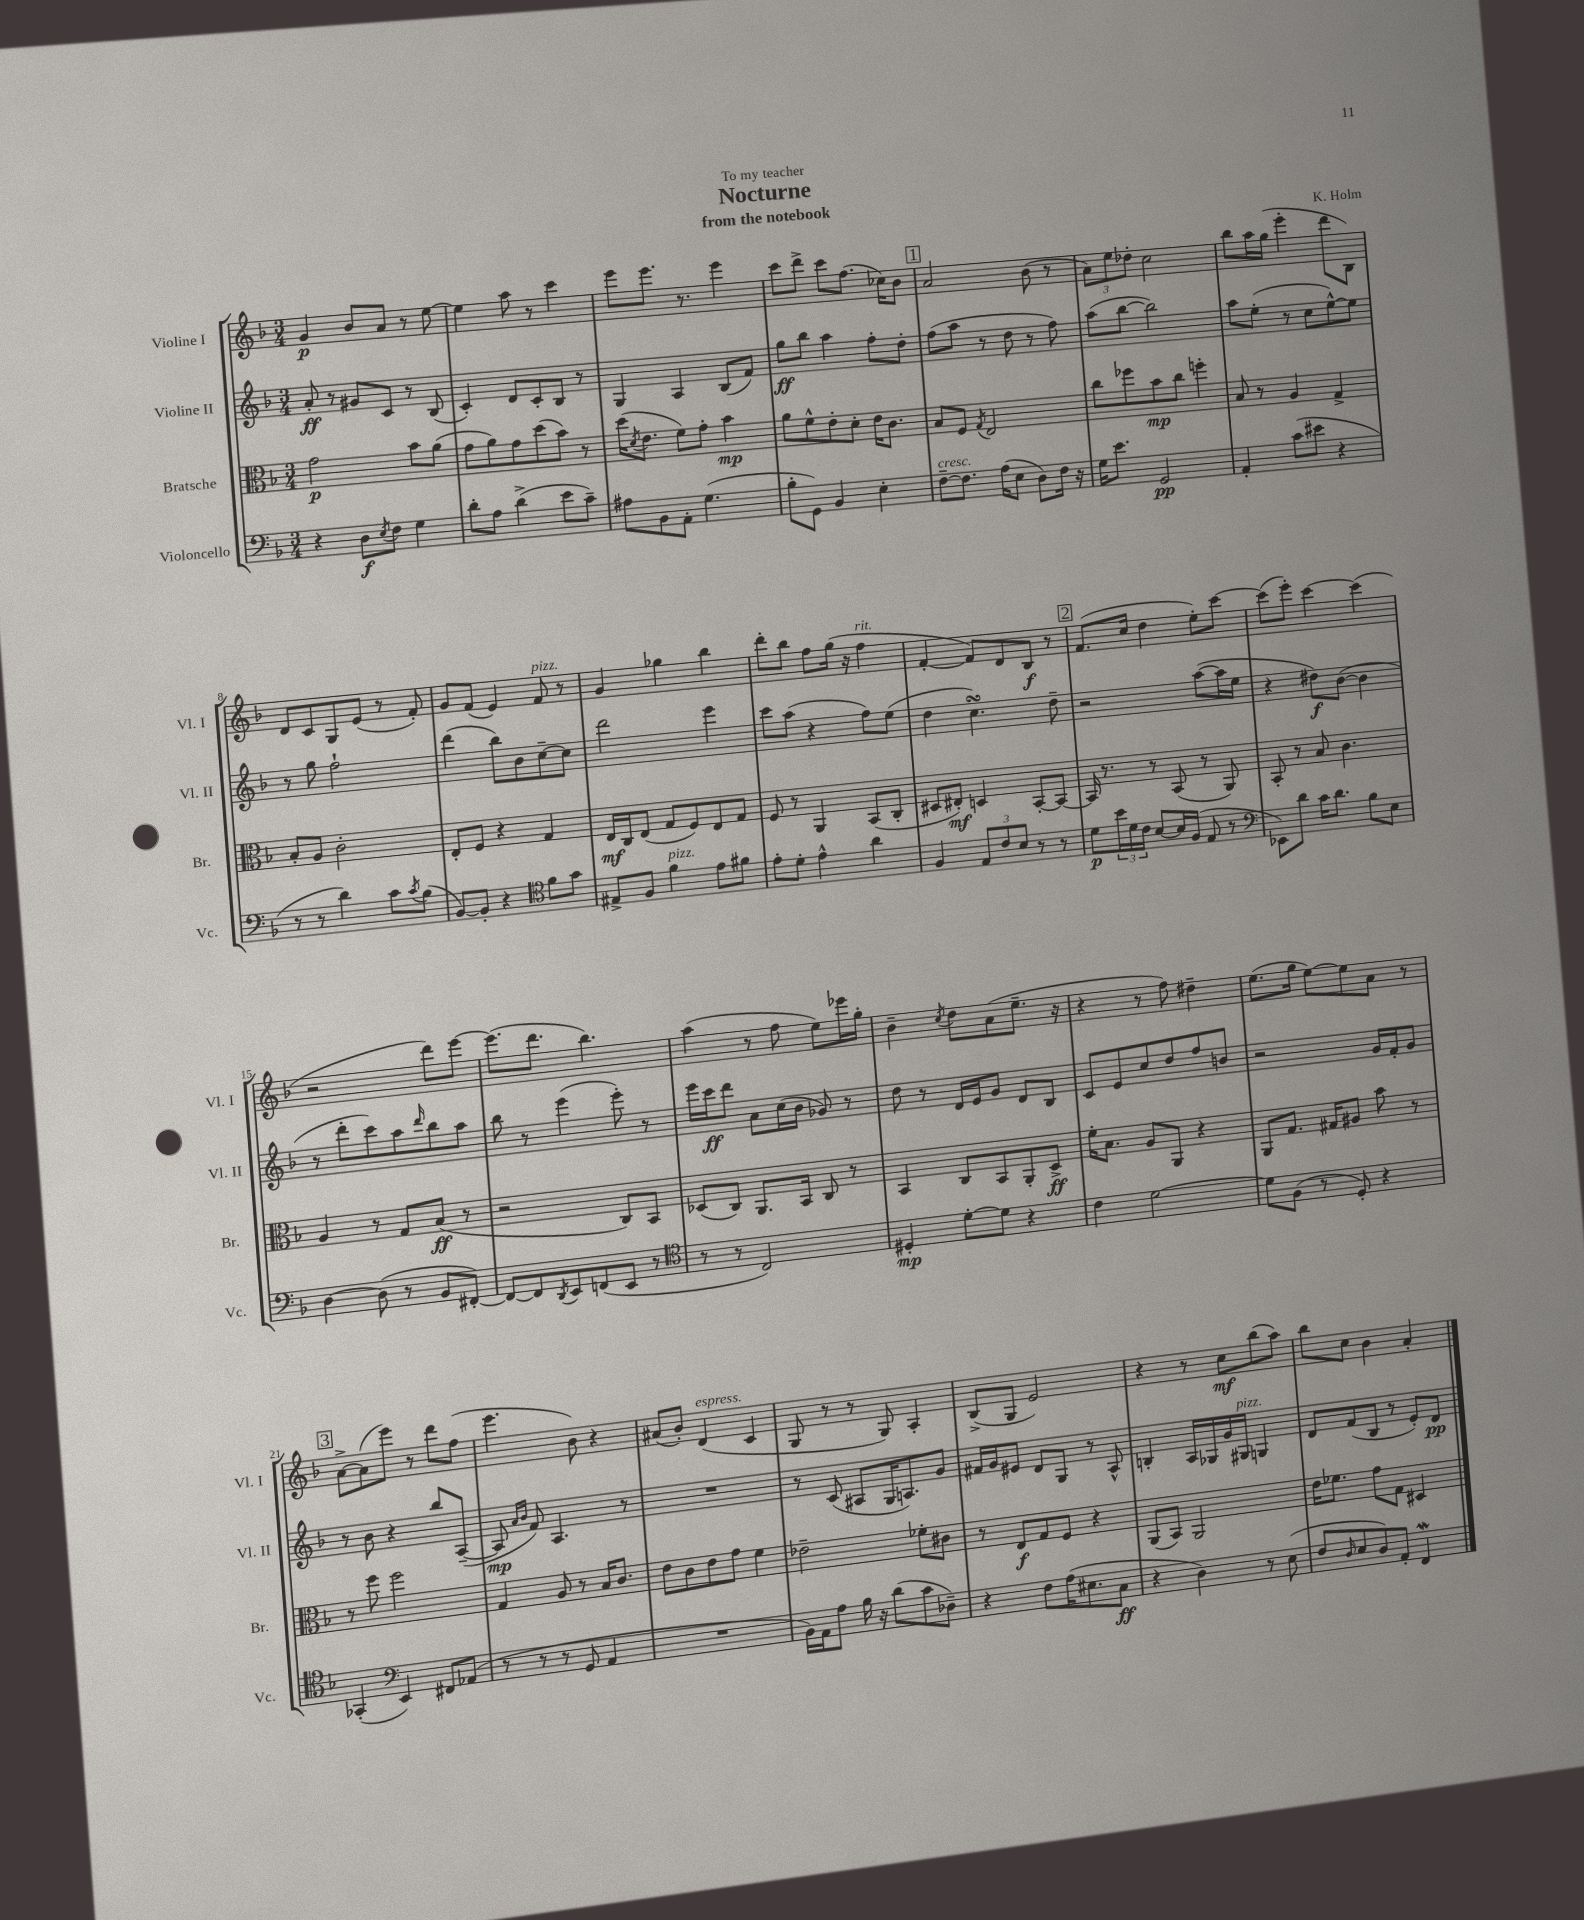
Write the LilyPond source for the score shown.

\header { title = "Nocturne" composer = "K. Holm" subtitle = "from the notebook" dedication = "To my teacher" }
<<
\new StaffGroup <<
\new Staff = "s0" \with { instrumentName = "Violine I" shortInstrumentName = "Vl. I" } {
    \clef treble \key f \major \numericTimeSignature \time 3/4
    g'4\p bes'8 a'8 r8 e''8~ |
    e''4 a''8 r8 c'''4 |
    e'''8 e'''8. r8. e'''4 |
    c'''8 d'''8-> c'''8 f''8.( ces''16) bes'8 |
    \mark \markup { \box "1" } a'2 bes'8( r8 |
    \tuplet 3/2 { a'8) e''8 des''8-. } c''2 |
    bes''8 a''16 g''16( e'''4-. d'''8 bes8) |
    d'8 c'8 g8 e'8( r8 f'8-.) |
    g'8 f'8( e'4) f'8^\markup { \italic "pizz." } r8 |
    g'4 ges''4 bes''4 |
    d'''8-. bes''8 f''8 g''16( r16 f''4^\markup { \italic "rit." } |
    f'4~-. f'8) d'8 bes8\f r8 |
    \mark \markup { \box "2" } f'8.( c''16 d''4 e''8-.) c'''8~ |
    c'''8( e'''8-.) c'''4~ c'''4( |
    r2 d'''8) e'''8~ |
    e'''8.( d'''8. bes''4.) |
    a''4( r8 f''8 e''8) ees'''16 g''16-. |
    bes'4-- \acciaccatura { c''8 } d''8 a'8( e''8.-- r16 |
    r4 r8 f''8) dis''4-- |
    e''8.( g''16 e''8~) e''8 a'8 r8 |
    \mark \markup { \box "3" } a'8~-> a'8( e'''8) r8 d'''8 f''8( |
    e'''4. bes'8) r4 |
    ais'8( bes'8-.) d'4^\markup { \italic "espress." }( c'4 |
    g8 r8 r8 g8) a4-. |
    bes8->( g8 e'2) |
    r4 r8 c''8\mf bes''8( a''8) |
    bes''8 c''8 bes'4 a'4-. \bar "|." |
}
\new Staff = "s1" \with { instrumentName = "Violine II" shortInstrumentName = "Vl. II" } {
    \clef treble \key f \major \numericTimeSignature \time 3/4
    a'8-.\ff r8 gis'8 c'8 r8 bes8( |
    c'4-.) d'8 c'8-. bes8 r8 |
    g4 a4 bes8( f'8) |
    g''8\ff bes''8 a''4 f''8-. d''8-. |
    \mark \markup { \box "1" } f''8( a''8 r8 d''8 r8 f''8) |
    a''8( bes''8~ bes''2) |
    a''8 e''8-.( r8 c''8 e''8~-^) e''8 |
    r8 g''8 f''2-! |
    d'''4( bes''8) bes'8 c''8~-- c''8 |
    d'''2 e'''4 |
    c'''8 a''8( r4 f''8) e''8( |
    d''4 c''4.\turn) d''8-- |
    \mark \markup { \box "2" } r2 a''8~( a''16 e''16 |
    r4 dis''8\f) bes'8~( bes'4 |
    r8 d'''8-. c'''8) a''8 \grace { d'''16 } bes''8 a''8 |
    bes''8 r8 e'''4( e'''8-.) r8 |
    e'''16 c'''16\ff d'''8 a'8 c''16( bes'16 ges'8) r8 |
    d''8 r8 d'16 e'16 g'8 d'8 bes8 |
    c'8 e'8 c''8 d''8 f''8 b'8 |
    r2 g'16 f'16-. g'8 |
    \mark \markup { \box "3" } r8 bes'8 r4 bes''8 a8~--( |
    a8\mp \grace { a'16 bes'16 } f'8) a4. r8 |
    R2. |
    r8 c'8( ais8 g16 a8.) g'8 |
    fis'16 g'16 eis'8 d'8 g8 r8 a8-^ |
    b4-. a16 ges16 g'16 gis16^\markup { \italic "pizz." } g4 |
    d'8 f'8( bes8 r8 e'8-.) d'8\pp \bar "|." |
}
\new Staff = "s2" \with { instrumentName = "Bratsche" shortInstrumentName = "Br." } {
    \clef alto \key f \major \numericTimeSignature \time 3/4
    g'2\p bes'8 a'8( |
    g'8 a'8) g'8 d''8( bes'8) r8 |
    d''16( \acciaccatura { d'8 } e'8. f'8) g'8-. bes'4\mp |
    a'8 f'8-^ e'8-. d'8-. e'16 c'8. |
    \mark \markup { \box "1" } bes8 f8 \acciaccatura { g8 } e2 |
    c''8 fes''8 bes'8\mp c''8 f''4-. |
    bes8 r8 a4 g4-> |
    bes8-. a8 c'2-. |
    e8-. f8 r4 g4 |
    e16\mf c16 e8( g8 f8) e8 g8 |
    f8 r8 a,4 bes,8( c8-. |
    dis8 eis8-.\mf) d4 bes,8~-. bes,8~ |
    \mark \markup { \box "2" } bes,16 r8. r8 bes,8( r8 a,8) |
    bes,8-. r8 bes8 c'4. |
    a4 r8 g8 bes8\ff( r8 |
    r2 c8) bes,8 |
    des8( c8) a,8. bes,16 c8 r8 |
    bes,4 c8 bes,8 a,8-. d8->\ff |
    f'16-. bes8. a8 a,8 r4 |
    a,8 g8. gis16 ais8 bes'8 r8 |
    \mark \markup { \box "3" } r8 f''8 f''2 |
    g4 a8 r8 bes16 c'8. |
    e'8 c'8 e'8 g'8 f'4 |
    ees'2-- fes'8-. cis'8 |
    r8 e8\f g8 f8 r4 |
    a,8( bes,8) a,2 |
    e'16 fes'8. g'8 g8 dis4 \bar "|." |
}
\new Staff = "s3" \with { instrumentName = "Violoncello" shortInstrumentName = "Vc." } {
    \clef bass \key f \major \numericTimeSignature \time 3/4
    r4 d8\f \acciaccatura { e8 } f8 g4 |
    d'8-. a8 d'4->( e'8 c'8--) |
    ais8 bes,8 a,8-. g4.( |
    bes8-. g,8) bes,4 e4-. |
    \mark \markup { \box "1" } f8~--^\markup { \italic "cresc." } f8. a16( e8 d8) f16 r16 |
    g16 e'8. g,2\pp |
    a,4-. c'8( eis'8 r4 |
    r8 r8 d'4) c'8 \acciaccatura { c'8 } bes8( |
    bes,8~) bes,8-. r4 \clef tenor f'8 g'8 |
    eis8-> f8 f'4^\markup { \italic "pizz." } e'8 fis'8 |
    e'8-. d'8-. e'4-^ a'4 |
    f4 \tuplet 3/2 { e8 c'8 bes8 } r8 r8 |
    \mark \markup { \box "2" } d'8\p \tuplet 3/2 { bes'16 d'16 c'16 } bes8~ bes16 f16( e8 r8 |
    \clef bass ees,8) d'8 c'16 d'8. bes8 e8 |
    d4~ d8( r8 bes,8 fis,8~-.) |
    fis,8~ fis,8 \acciaccatura { d,8 } e,8 f,8( e,8 r8 |
    \clef tenor r8 r8 c2) |
    dis4-.\mp d'8~-. d'8 r4 |
    c'4 d'2~ |
    d'8 f8( r8 d8-.) r4 |
    \mark \markup { \box "3" } ges,4-.( \clef bass e,4) fis,8 aes,8( |
    r8 r8 r8 g,8 a,4 |
    R2. |
    bes,16) a,16 a8 bes16 r16 d'8( c'8 des8--) |
    r4 f8 a16( eis8. c8\ff |
    r4 d4) r8 e8( |
    f8 \grace { d16 } e8 d8) a,8-. f,4\mordent \bar "|." |
}
>>
>>
